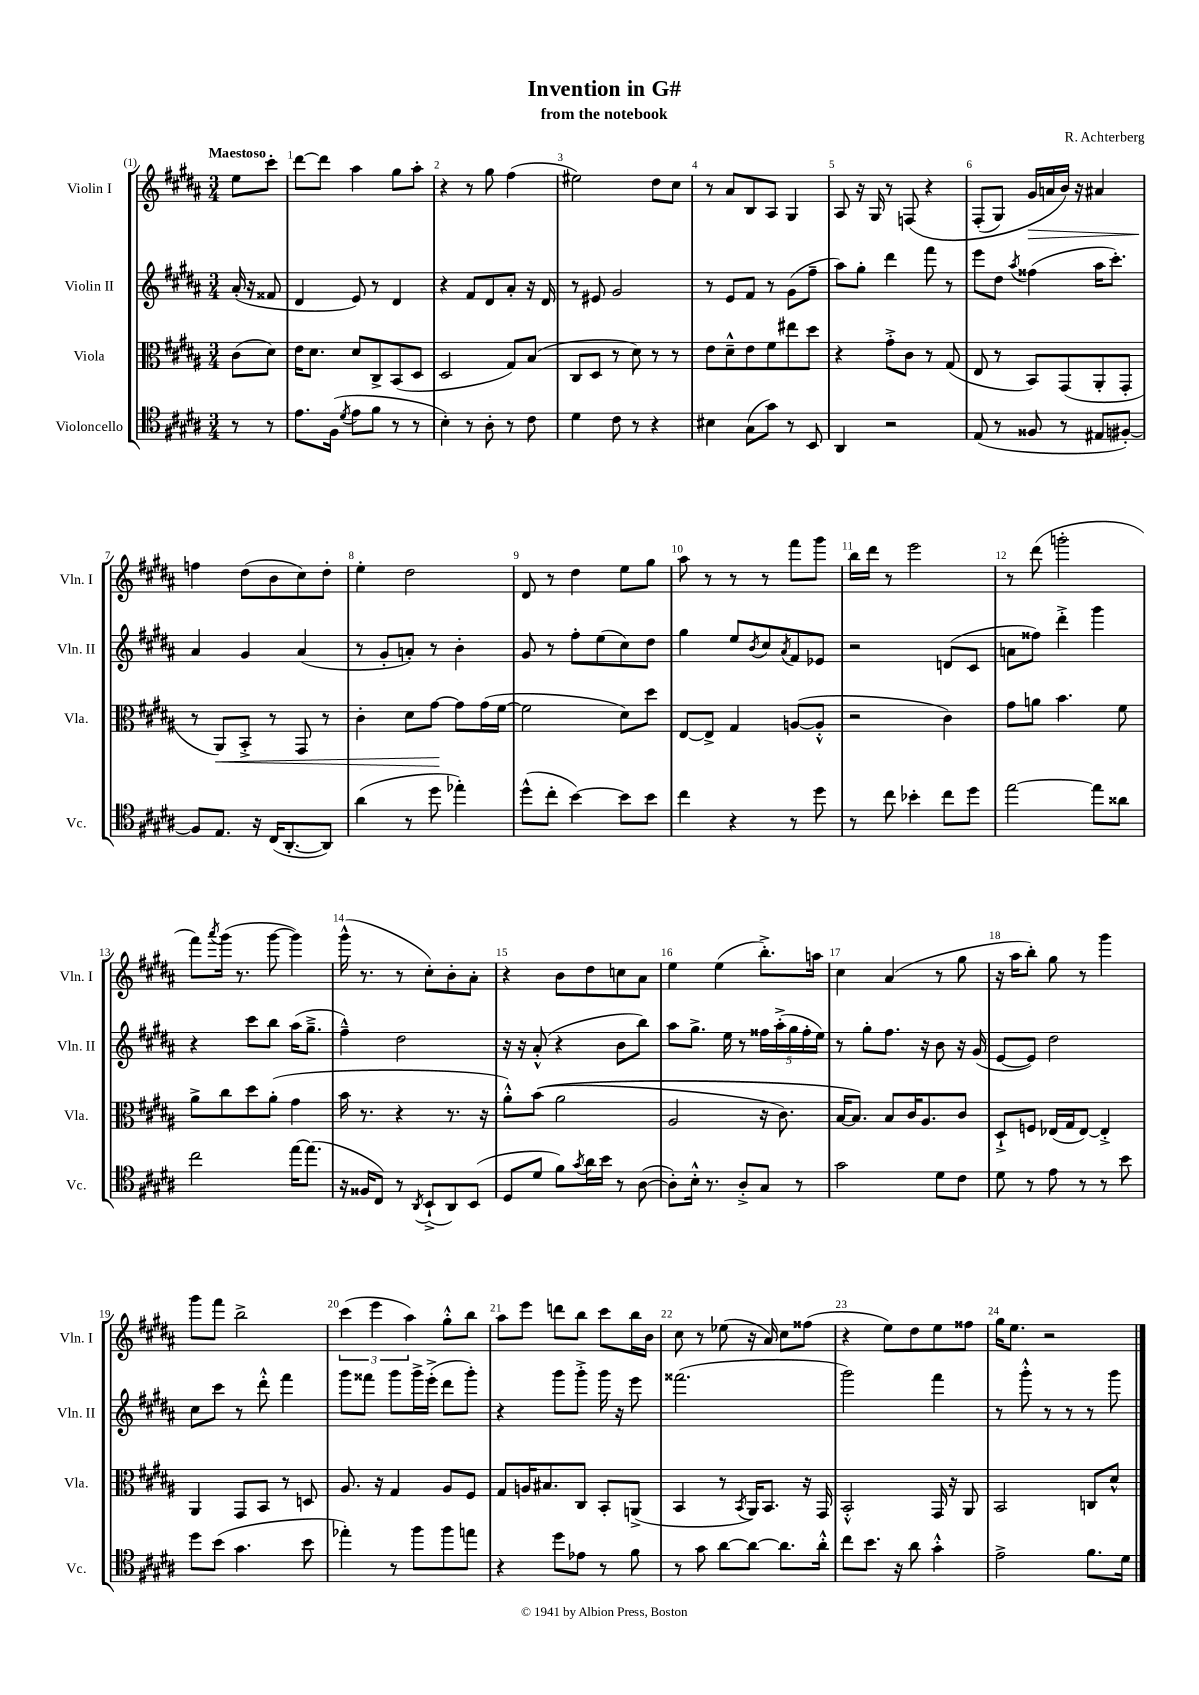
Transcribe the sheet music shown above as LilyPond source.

\header { title = "Invention in G#" composer = "R. Achterberg" subtitle = "from the notebook" }
<<
\new StaffGroup <<
\new Staff = "s0" \with { instrumentName = "Violin I" shortInstrumentName = "Vln. I" } {
    \clef treble \key b \major \numericTimeSignature \time 3/4 \partial 4 \tempo "Maestoso"
    e''8 cis'''8-. |
    dis'''8~ dis'''8 ais''4 gis''8 ais''8-. |
    r4 r8 gis''8 fis''4( |
    eis''2) dis''8 cis''8 |
    r8 ais'8 b8 ais8 gis4 |
    ais8 r16 gis16 r8 f8\( r4 |
    fis8-.( gis8) gis'16\> a'16 b'16\) r16 ais'4 |
    f''4\! dis''8( b'8 cis''8) dis''8-. |
    e''4-. dis''2 |
    dis'8 r8 dis''4 e''8 gis''8 |
    ais''8 r8 r8 r8 fis'''8 gis'''8 |
    b''16 dis'''16 r8 e'''2 |
    r8 dis'''8( g'''2-. |
    fis'''8) \acciaccatura { ais'''8 } gis'''16( r8. gis'''8~ gis'''4) |
    gis'''16-^( r8. r8 cis''8-.) b'8-. ais'8-. |
    r4 b'8 dis''8 c''8 ais'8 |
    e''4 e''4( b''8.-.->) a''16 |
    cis''4 ais'4( r8 gis''8 |
    r16 ais''16 b''8-.) gis''8 r8 gis'''4 |
    gis'''8 fis'''8 b''2-> |
    \tuplet 3/2 { cis'''4( e'''4 ais''4) } gis''8-.-^ b''8 |
    ais''8 e'''8 d'''8 b''8 cis'''8 b''16 b'16 |
    cis''8 r8 ees''8( r16 ais'16) cis''8 fisis''8( |
    r4 e''8) dis''8 e''8 fisis''8 |
    gis''16 e''8. r2 \bar "|." |
}
\new Staff = "s1" \with { instrumentName = "Violin II" shortInstrumentName = "Vln. II" } {
    \clef treble \key b \major \numericTimeSignature \time 3/4 \partial 4
    ais'16-.( r16 fisis'8 |
    dis'4 e'8) r8 dis'4 |
    r4 fis'8 dis'8 ais'8-. r16 dis'16 |
    r8 eis'8 gis'2 |
    r8 e'8 fis'8 r8 gis'8( fis''8-- |
    ais''8) gis''8-. dis'''4 fis'''8 r8 |
    e'''8 dis''8 \acciaccatura { ais''8 } fisis''4( ais''16 cis'''8.-.) |
    ais'4 gis'4 ais'4( |
    r8 gis'8-. a'8-.) r8 b'4-. |
    gis'8 r8 fis''8-. e''8( cis''8) dis''8 |
    gis''4 e''8 \acciaccatura { b'8 } cis''8 \acciaccatura { ais'8 } fis'8 ees'8 |
    r2 d'8( cis'8 |
    a'8 fisis''8) dis'''4-.-> gis'''4 |
    r4 cis'''8 b''8 ais''16( gis''8.---> |
    fis''4---^) dis''2 |
    r16 r16 ais'8-.-^( r4 b'8 b''8) |
    ais''8 gis''8.-> e''16 r8 \tuplet 5/4 { fisis''16 ais''16-.->( gis''16 fisis''16-. e''16) } |
    r8 gis''8-. fis''8. r16 b'8 r16 gis'16( |
    e'8~ e'8) dis''2 |
    cis''8 cis'''8 r8 dis'''8-.-^ fis'''4 |
    gis'''8 fisis'''8 gis'''8 gis'''16-> e'''16-.->( dis'''8 gis'''8-.) |
    r4 gis'''8 gis'''8-.-> gis'''16 r16 e'''8 |
    fisis'''2.( |
    gis'''2) fis'''4 |
    r8 gis'''8-.-^ r8 r8 r8 gis'''8 \bar "|." |
}
\new Staff = "s2" \with { instrumentName = "Viola" shortInstrumentName = "Vla." } {
    \clef alto \key b \major \numericTimeSignature \time 3/4 \partial 4
    cis'8( dis'8) |
    e'16 dis'8. dis'8 cis8-> b,8( dis8 |
    dis2 gis8) b8( |
    cis8 dis8 r8 dis'8) r8 r8 |
    e'8 dis'8---^ e'8 fis'8 eis''8 dis''8 |
    r4 gis'8-.-> cis'8 r8 gis8( |
    e8 r8 b,8) gis,8( ais,8-. gis,8-. |
    r8 ais,8\<) b,8-.-> r8 gis,8 r8 |
    cis'4-. dis'8 gis'8~\! gis'8 gis'16( fis'16~ |
    fis'2 dis'8) dis''8 |
    e8~ e8-> gis4 a8~( a8-.-^ |
    r2 cis'4) |
    gis'8 a'8 b'4. fis'8 |
    ais'8-> cis''8 dis''8 ais'8-.( gis'4 |
    b'16 r8. r4 r8. r16 |
    ais'8-.-^) b'8(\( ais'2 |
    ais2 r16 cis'8.) |
    b16~ b8.\) b8 cis'16 ais8. cis'8 |
    dis8-!-> f8 ees16( gis16 ees8~) ees4-.-> |
    ais,4 gis,8 b,8 r8 d8 |
    ais8. r16 gis4 ais8 fis8 |
    gis8 a16 bis8. cis8 b,8-. a,8->( |
    b,4 r8 \acciaccatura { b,8 } ais,16) b,8. r16 gis,16 |
    b,2-.-^ gis,16 r16 ais,8 |
    b,2 c8 dis'8-^ \bar "|." |
}
\new Staff = "s3" \with { instrumentName = "Violoncello" shortInstrumentName = "Vc." } {
    \clef tenor \key b \major \numericTimeSignature \time 3/4 \partial 4
    r8 r8 |
    e'8. fis16( \acciaccatura { dis'8 } e'8 fis'8 r8 r8 |
    b4-.) r8 ais8-. r8 cis'8 |
    dis'4 cis'8 r8 r4 |
    bis4 gis8( gis'8) r8 b,8 |
    ais,4 r2 |
    e8( r8 fisis8 r8 eis8 fis8~-.) |
    fis8 e8. r16 cis16( ais,8.~-. ais,8) |
    ais'4( r8 dis''8 ees''4-.) |
    dis''8-^( cis''8-. b'4~) b'8 b'8 |
    cis''4 r4 r8 dis''8 |
    r8 cis''8 bes'4-. cis''8 dis''8 |
    e''2~ e''8 aisis'8 |
    cis''2 e''16~ e''8.( |
    r16 fisis16 cis8) r8 \acciaccatura { ais,8 } b,8-!->( ais,8) b,8( |
    dis8 dis'8 fis'8) \acciaccatura { gis'8 } ais'16 b'16 r8 ais8~( |
    ais8-.) b16-.-^ r8. ais8-.-> gis8 r8 |
    gis'2 dis'8 cis'8 |
    dis'8 r8 e'8 r8 r8 b'8 |
    dis''8 b'8( gis'4. b'8 |
    ees''4-.) r8 fis''8 fis''8 e''8 |
    r4 dis''8 ees'8 r8 fis'8 |
    r8 gis'8 ais'8~ ais'8~ ais'8. ais'16-.-^ |
    cis''8 b'8. r16 ais'8 gis'4-.-^ |
    e'2-> fis'8. dis'16 \bar "|." |
}
>>
>>
\layout { \context { \Score \override BarNumber.break-visibility = ##(#f #t #t) barNumberVisibility = #all-bar-numbers-visible } }
